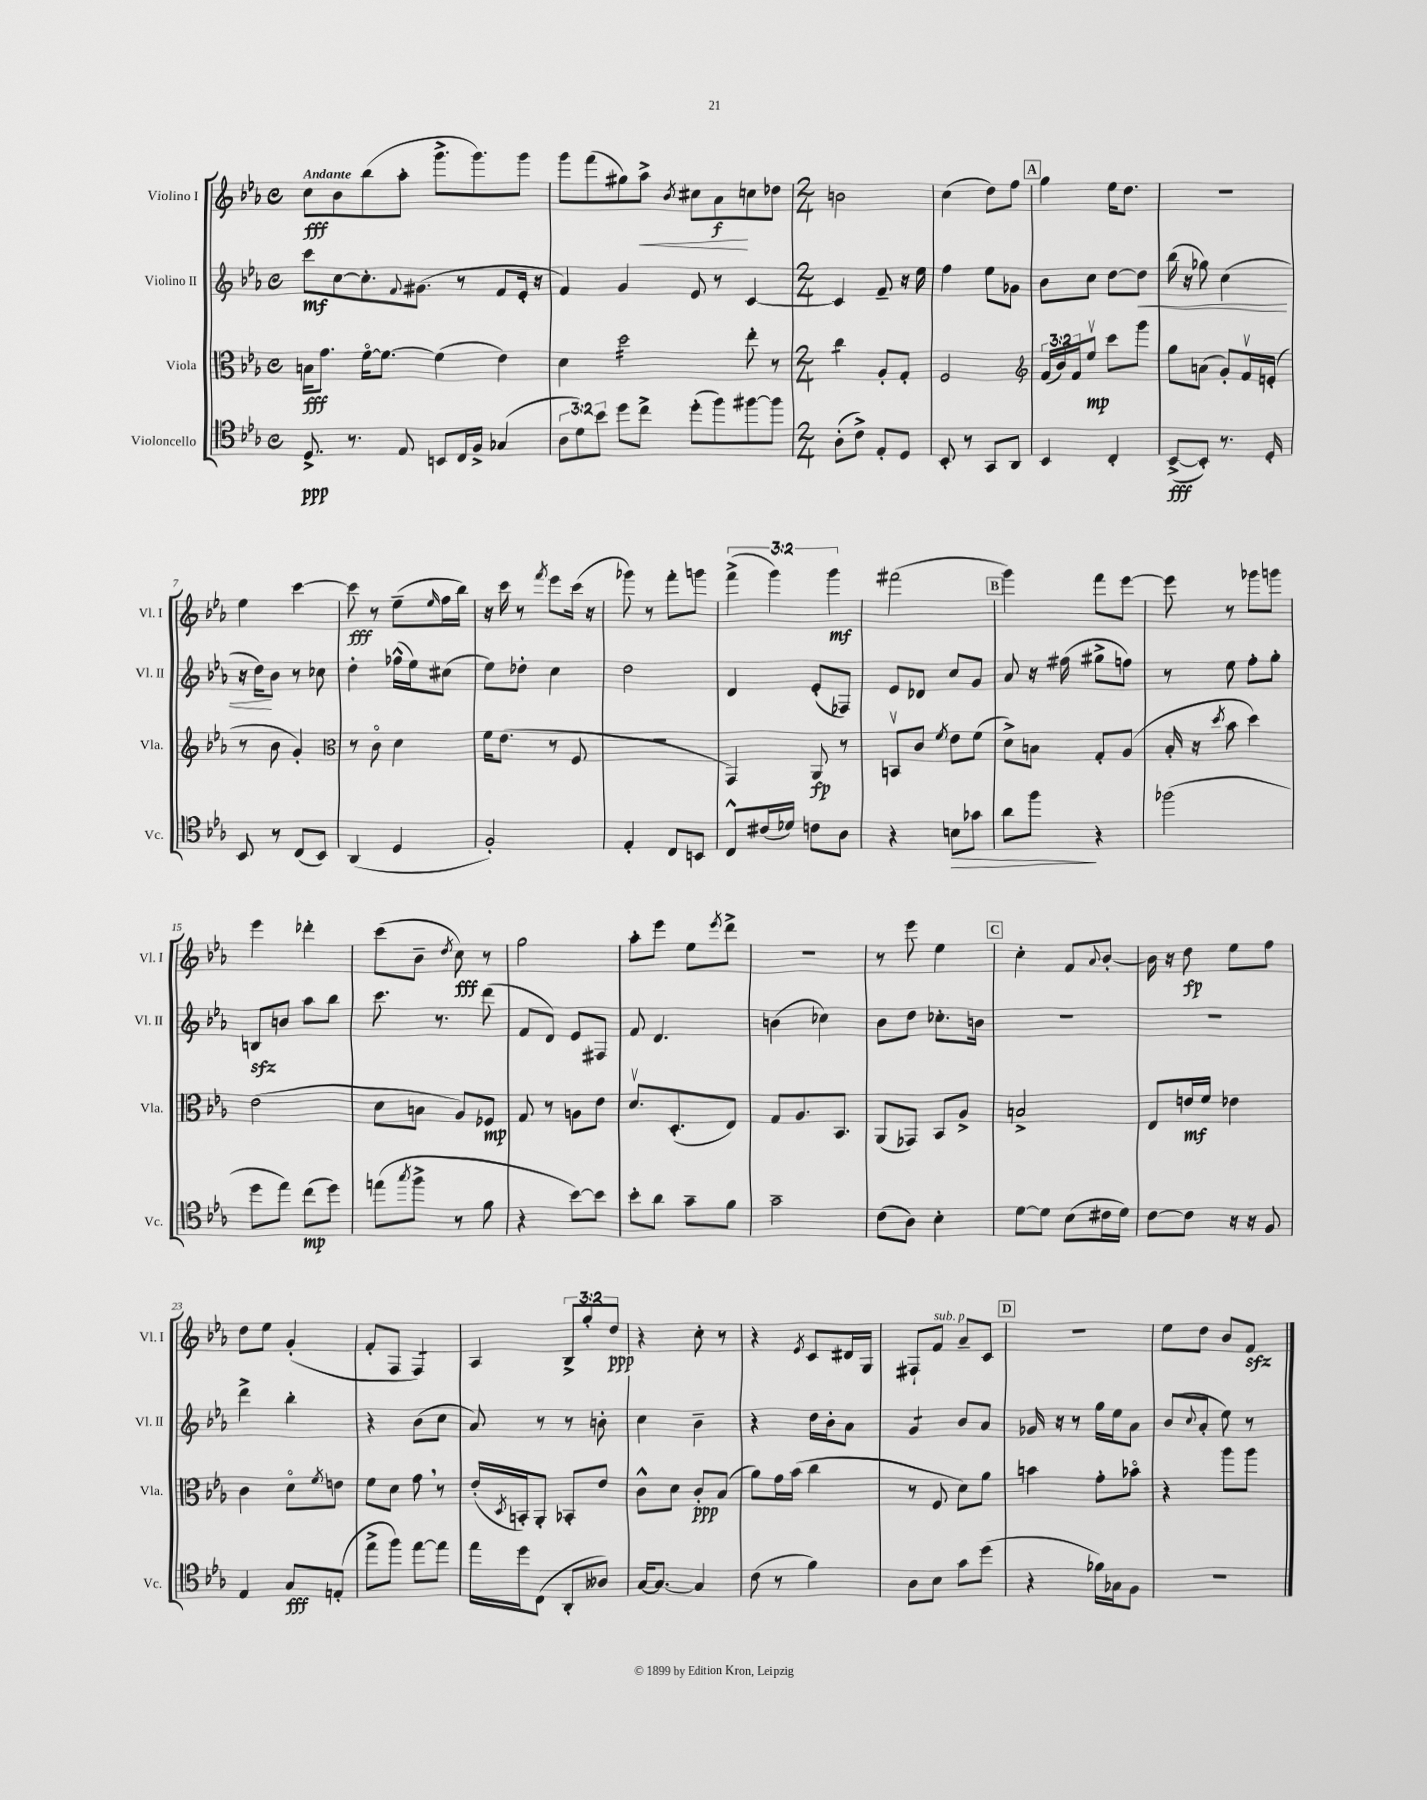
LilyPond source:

<<
\new StaffGroup <<
\new Staff = "s0" \with { instrumentName = "Violino I" shortInstrumentName = "Vl. I" } {
    \clef treble \key ees \major \defaultTimeSignature \time 4/4 \override Staff.TupletNumber.text = #tuplet-number::calc-fraction-text \tempo "Andante"
    c''8\fff bes'8 bes''8( aes''8-. g'''8.-> g'''8.) g'''8 |
    g'''8 f'''8( gis''8) aes''8->\< \acciaccatura { bes'8 } cis''8 aes'8\f\! c''8 des''8 |
    \numericTimeSignature \time 2/4 b'2 |
    c''4( d''8) f''8 |
    \mark \markup { \box "A" } g''4 ees''16 d''8. |
    R2 |
    ees''4 c'''4~ |
    c'''8\fff r8 ees''8--( \grace { ees''16 } f''16 bes''16) |
    r16 c'''16 r8 \acciaccatura { f'''8 } ees'''8 c'''16( r16 |
    ges'''8) r8 f'''8-. g'''8 |
    \tuplet 3/2 { f'''4->( g'''4) g'''4\mf } |
    fis'''2( |
    \mark \markup { \box "B" } g'''4) f'''8 ees'''8~ |
    ees'''8 r8 ges'''8 g'''8 |
    ees'''4 des'''4-. |
    c'''8( bes'8-- \acciaccatura { d''8 } c''8\fff) r8 |
    g''2 |
    aes''8-. ees'''8 ees''8 \acciaccatura { ees'''8 } d'''8-> |
    r2 |
    r8 ees'''8 ees''4 |
    \mark \markup { \box "C" } c''4-. f'8 \appoggiatura { aes'8 } bes'8~-. |
    bes'16 r16 d''8\fp ees''8 f''8 |
    d''8 ees''8 g'4-.( |
    f'8-. f8 f4:8) |
    aes4 \tuplet 3/2 { bes8-> g''8-. d''8\ppp } |
    r4 c''8-. r8 |
    r4 \acciaccatura { ees'8 } c'8 dis'16 g16 |
    fis8-! f'8^\markup { \italic "sub. p" } aes'8-- c'8 |
    \mark \markup { \box "D" } r2 |
    ees''8 d''8 bes'8 f'8\sfz \bar "|." |
}
\new Staff = "s1" \with { instrumentName = "Violino II" shortInstrumentName = "Vl. II" } {
    \clef treble \key ees \major \defaultTimeSignature \time 4/4
    c'''8\mf c''8~ c''8.-. \appoggiatura { f'8 } gis'8.( r8 f'8 ees'16-. r16 |
    f'4) g'4 ees'8 r8 c'4~ |
    \numericTimeSignature \time 2/4 c'4 f'8-- r16 ees''16 |
    f''4 ees''8 ges'8 |
    \mark \markup { \box "A" } bes'8 c''8 d''8~ d''8\< |
    bes''16( r16 ges''8) c''4( |
    r16 d''16\!) bes'8 r8 ces''8 |
    d''4-. fes''16-^( ees''16) cis''8( |
    ees''8) des''8-. c''4 |
    d''2 |
    d'4 ees'8-.( fes8) |
    ees'8 des'8 c''8 g'8 |
    \mark \markup { \box "B" } aes'8 r16 fis''16( gis''8-> f''8) |
    r8 ees''8 f''8-. g''8-. |
    b8\sfz b'8 aes''8 bes''8 |
    c'''8. r8. d'''8( |
    f'8 d'8) ees'8 fis8 |
    f'8 d'4. |
    b'4( ces''4) |
    bes'8 d''8 ces''8.-. b'16 |
    \mark \markup { \box "C" } R2 |
    R2 |
    d'''4-> bes''4-. |
    r4 bes'8( c''8 |
    aes'8) r8 r8 b'8-. |
    c''4 bes'4-- |
    r4 d''16 bes'16-. aes'8 |
    g'4:8 bes'8 aes'8 |
    \mark \markup { \box "D" } ges'16 r16 r8 g''16 ees''16 aes'8 |
    bes'8( \appoggiatura { c''8 } aes'8-. ees''8) r8 \bar "|." |
}
\new Staff = "s2" \with { instrumentName = "Viola" shortInstrumentName = "Vla." } {
    \clef alto \key ees \major \defaultTimeSignature \time 4/4 \override Staff.TupletNumber.text = #tuplet-number::calc-fraction-text
    b16\fff g'8. f'16~\flageolet f'8.~ f'4( ees'4) |
    d'4 d''2:16 ees''8-. r8 |
    \numericTimeSignature \time 2/4 c''4:8 aes8-. g8-. |
    f2 |
    \mark \markup { \box "A" } \clef treble \tuplet 3/2 { f'16( bes'16) f'16 } ees''8\upbow\mp c'''8 g'''8 |
    g''8 a'8( g'8-.) f'16\upbow e'16-.( |
    r8 bes'8 g'4-.) |
    \clef alto r8 c'8\flageolet d'4 |
    f'16 ees'8.( r8 f8 |
    r2 |
    g,4) aes,8\fp r8 |
    b,8\upbow c'8 \acciaccatura { f'8 } ees'8 f'8( |
    \mark \markup { \box "B" } d'8->) b8 g8-. aes8( |
    bes16-. r16 \acciaccatura { d''8 } bes'8 d''4) |
    ees'2( |
    d'8 b8 aes8) fes8\mp |
    g8 r8 a8 ees'8 |
    d'8.\upbow d8.-.( ees8) |
    g8 aes8. bes,8. |
    aes,8( ges,8) bes,8 aes8-> |
    \mark \markup { \box "C" } b2-> |
    ees8 e'16\mf f'16 ees'4 |
    c'4 d'8\flageolet \acciaccatura { f'8 } e'8 |
    f'8 d'8 g'8 \breathe r8 |
    ees'16-.( \acciaccatura { d8 } b,16-.) aes,8-. bes,8-. ees'8 |
    c'8-^ d'8 c'8-.\ppp bes8( |
    aes'8) g'16 bes'16( c''4 |
    r8 f8 d'8) aes'8 |
    \mark \markup { \box "D" } b'4 g'8-. bes'8\flageolet |
    r4 aes''8 aes''8 \bar "|." |
}
\new Staff = "s3" \with { instrumentName = "Violoncello" shortInstrumentName = "Vc." } {
    \clef tenor \key ees \major \defaultTimeSignature \time 4/4 \override Staff.TupletNumber.text = #tuplet-number::calc-fraction-text
    d8.->\ppp r8. ees8 b,8 c16 f16-> ges4( |
    \tuplet 3/2 { aes8 d'8) bes'8 } d''8 c''8-> d''8-.( f''8) fis''8~ fis''8 |
    \numericTimeSignature \time 2/4 aes8-.( c'8->) ees8-. d8 |
    bes,8-. r8 g,8 aes,8 |
    \mark \markup { \box "A" } bes,4 c4-. |
    bes,8~->\fff( bes,8-.) r8. d16-. |
    bes,8 r8 c8( bes,8) |
    aes,4( d4 |
    f2-.) |
    ees4-. c8 b,8 |
    c8-^ cis'16( des'16) c'8 aes8 |
    r4 b8\> ges'8 |
    \mark \markup { \box "B" } aes'8 f''8\! r4 |
    fes''2( |
    d''8 ees''8) c''8\mp( d''8) |
    e''8( \acciaccatura { g''8 } f''8-> r8 f'8 |
    r4 bes'8~) bes'8 |
    bes'8-. aes'8 g'8-- f'8 |
    g'2-- |
    c'8( aes8) bes4-. |
    \mark \markup { \box "C" } d'8~ d'8 bes8( cis'16 d'16) |
    c'8~ c'8 r16 r16 f8 |
    ees4 g8\fff e8-.( |
    ees''8-> f''8) ees''8~ ees''8 |
    ees''16 d''16 c8( aes,8-. aeses8) |
    g16~ g8.~ g4 |
    c'8( r8 f'4) |
    aes8 bes8 g'8 d''8( |
    \mark \markup { \box "D" } r4 fes'16) ges16 f8 |
    R2 \bar "|." |
}
>>
>>
